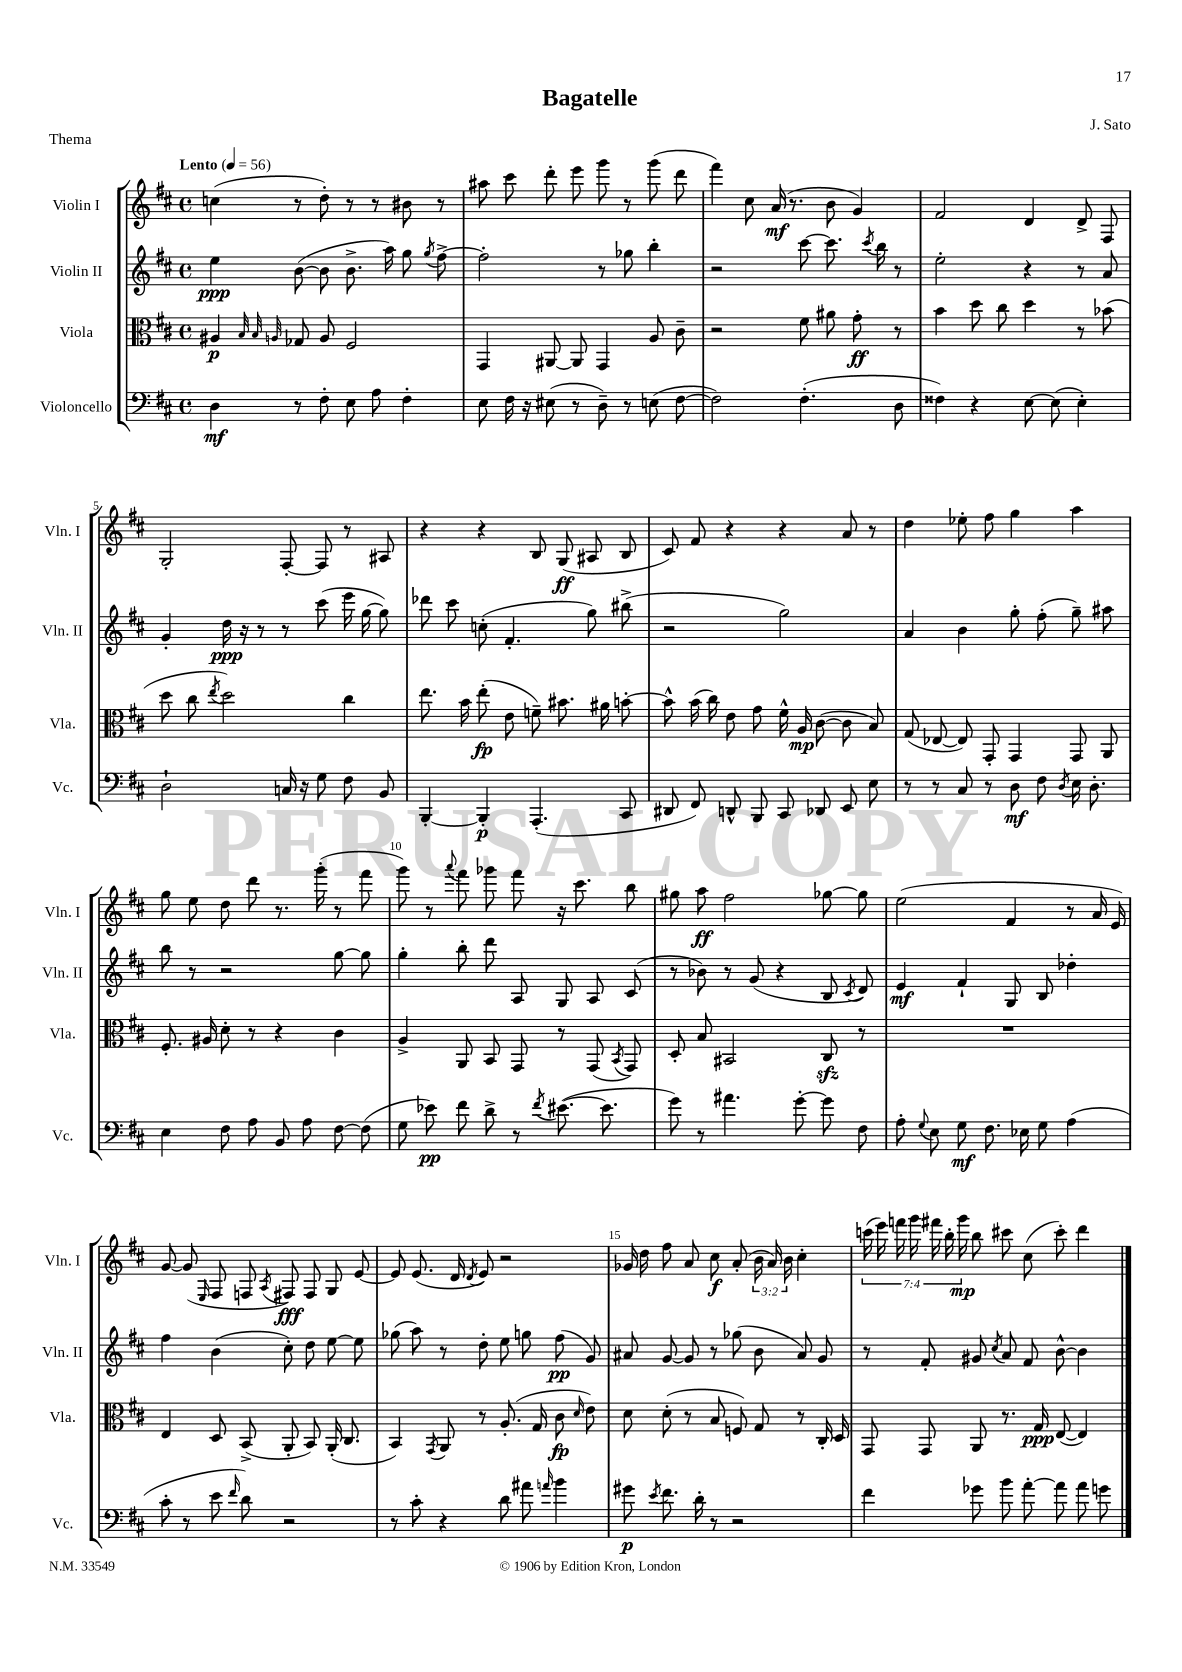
\header { title = "Bagatelle" composer = "J. Sato" piece = "Thema" }
<<
\new StaffGroup <<
\new Staff = "s0" \with { instrumentName = "Violin I" shortInstrumentName = "Vln. I" } {
    \clef treble \key d \major \defaultTimeSignature \time 4/4 \override Staff.TupletNumber.text = #tuplet-number::calc-fraction-text \tempo "Lento" 4 = 56
    \autoBeamOff c''4( r8 d''8-.) r8 r8 bis'8 r8 |
    ais''8 cis'''8 d'''8-. e'''8 g'''8 r8 g'''8( d'''8 |
    fis'''4) cis''8 a'16\mf( r8. b'8 g'4) |
    fis'2 d'4 d'8-> fis8 |
    g2-. fis8~-. fis8 r8 ais8 |
    r4 r4 b8 g8\ff( ais8 b8 |
    cis'8) fis'8 r4 r4 a'8 r8 |
    d''4 ees''8-. fis''8 g''4 a''4 |
    g''8 e''8 d''8 d'''8 r8. g'''16-.( r8 fis'''8 |
    g'''8) r8 \appoggiatura { a'''8 } fis'''8 ges'''8 fis'''8 r16 cis'''8. b''8 |
    gis''8 a''8\ff fis''2 ges''8~ ges''8 |
    e''2( fis'4 r8 a'16 e'16) |
    g'8~ g'8( \grace { e16 } fis8 f8 \acciaccatura { a8 } fis8\fff) fis8 g8 e'8~ |
    e'8 e'8.( d'16 \acciaccatura { d'8 } e'8) r2 |
    ges'16 d''16 fis''8 a'8 cis''8\f a'8-.( \tuplet 3/2 { b'16 a'16) b'16 } cis''4-. |
    \tuplet 7/4 { c'''16( e'''16) f'''16 g'''16 fis'''16 b''16-. g'''16\mp } b''8 cis'''8 cis''8( cis'''8-.) d'''4 \bar "|." |
}
\new Staff = "s1" \with { instrumentName = "Violin II" shortInstrumentName = "Vln. II" } {
    \clef treble \key d \major \defaultTimeSignature \time 4/4
    \autoBeamOff e''4\ppp b'8~( b'8 b'8.-> a''16) g''8 \acciaccatura { g''8 } fis''8~-> |
    fis''2-. r8 ges''8 b''4-. |
    r2 cis'''8~ cis'''8. \acciaccatura { cis'''8 } b''16 r8 |
    e''2-. r4 r8 a'8 |
    g'4-. d''16\ppp r16 r8 r8 cis'''8( e'''16 g''16~ g''8) |
    des'''8 cis'''8 c''8-.( fis'4.-. g''8) bis''8->( |
    r2 g''2) |
    a'4 b'4 g''8-. fis''8-.( g''8--) ais''8 |
    b''8 r8 r2 g''8~ g''8 |
    g''4-. b''8-. d'''8 a8 g8 a8 cis'8( |
    r8 bes'8) r8 g'8( r4 b8 \acciaccatura { cis'8 } d'8) |
    e'4\mf fis'4-! g8 b8 des''4-. |
    fis''4 b'4( cis''8-.) d''8 e''8~ e''8 |
    ges''8( a''8) r8 d''8-. e''8 g''8 fis''8\pp( g'8) |
    ais'8 g'8~ g'8 r8 ges''8( b'8 ais'8) g'8 |
    r8 fis'8-. gis'8 \acciaccatura { cis''8 } a'8 fis'8 b'8~-^ b'4 \bar "|." |
}
\new Staff = "s2" \with { instrumentName = "Viola" shortInstrumentName = "Vla." } {
    \clef alto \key d \major \defaultTimeSignature \time 4/4
    \autoBeamOff ais4\p \grace { b32 b32 a32 } ges8 a8 fis2 |
    g,4 ais,8~ ais,8 g,4 a8 cis'8-- |
    r2 fis'8 ais'8 g'8-.\ff r8 |
    b'4 d''8 cis''8 d''4 r8 bes'8( |
    d''8 cis''8 \acciaccatura { e''8 } d''2) cis''4 |
    e''8. b'16 e''8-.\fp( e'8 f'8--) bis'8. ais'16 b'8~-. |
    b'8-^ b'16( cis''16) e'8 g'8 fis'16-^ a16\mp cis'8~( cis'8 b8) |
    g8( ees8~ ees8) g,8-. g,4 g,8 a,8 |
    fis8.-. ais16 d'8-. r8 r4 cis'4 |
    a4-> a,8 b,8 g,8 r8 g,8( \acciaccatura { b,8 } g,8) |
    d8-. b8 bis,2 cis8\sfz r8 |
    R1 |
    e4 d8 b,8->( a,8-. b,8) a,16-.( cis8. |
    b,4) \acciaccatura { g,8 } a,8 r8 a8.-.( g16 cis'8\fp \grace { d'16 } e'8) |
    d'8 d'8-.( r8 b8 f8) g8 r8 cis16-. d16 |
    g,8 g,8 a,8 r8. g16\ppp e8~( e4) \bar "|." |
}
\new Staff = "s3" \with { instrumentName = "Violoncello" shortInstrumentName = "Vc." } {
    \clef bass \key d \major \defaultTimeSignature \time 4/4
    \autoBeamOff d4\mf r8 fis8-. e8 a8 fis4-. |
    e8 fis16 r16 eis8( r8 d8--) r8 e8( fis8~ |
    fis2) fis4.-.( d8 |
    fisis4) r4 e8~ e8( e4-.) |
    d2-! c16 r16 g8 fis8 b,8 |
    b,,4~-. b,,4-.\p a,,4.-.( cis,8 |
    dis,8 fis,8) d,8-^ b,,8 cis,8 des,8 e,8 e8 |
    r8 r8 cis8 r8 d8\mf fis8 \acciaccatura { d8 } e16 d8.-. |
    e4 fis8 a8 b,8 a8 fis8~ fis8( |
    g8 ees'8\pp) fis'8 d'8-> r8 \acciaccatura { fis'8 } eis'8.~( eis'8. |
    g'8) r8 ais'4. g'8~-. g'8 fis8 |
    a8-. \appoggiatura { g8 } e8 g8\mf fis8. ees16 g8 a4( |
    cis'8-. r8 e'8 \grace { fis'16 } d'8) r2 |
    r8 cis'8-. r4 d'8 ais'8 \grace { a'16 } b'4 |
    gis'8\p \acciaccatura { e'8 } fis'8. d'16-. r8 r2 |
    fis'4 ges'8 b'8 a'8~-. a'8 a'8 g'8 \bar "|." |
}
>>
>>
\layout { \context { \Score \override BarNumber.break-visibility = ##(#f #t #t) barNumberVisibility = #(every-nth-bar-number-visible 5) } }
